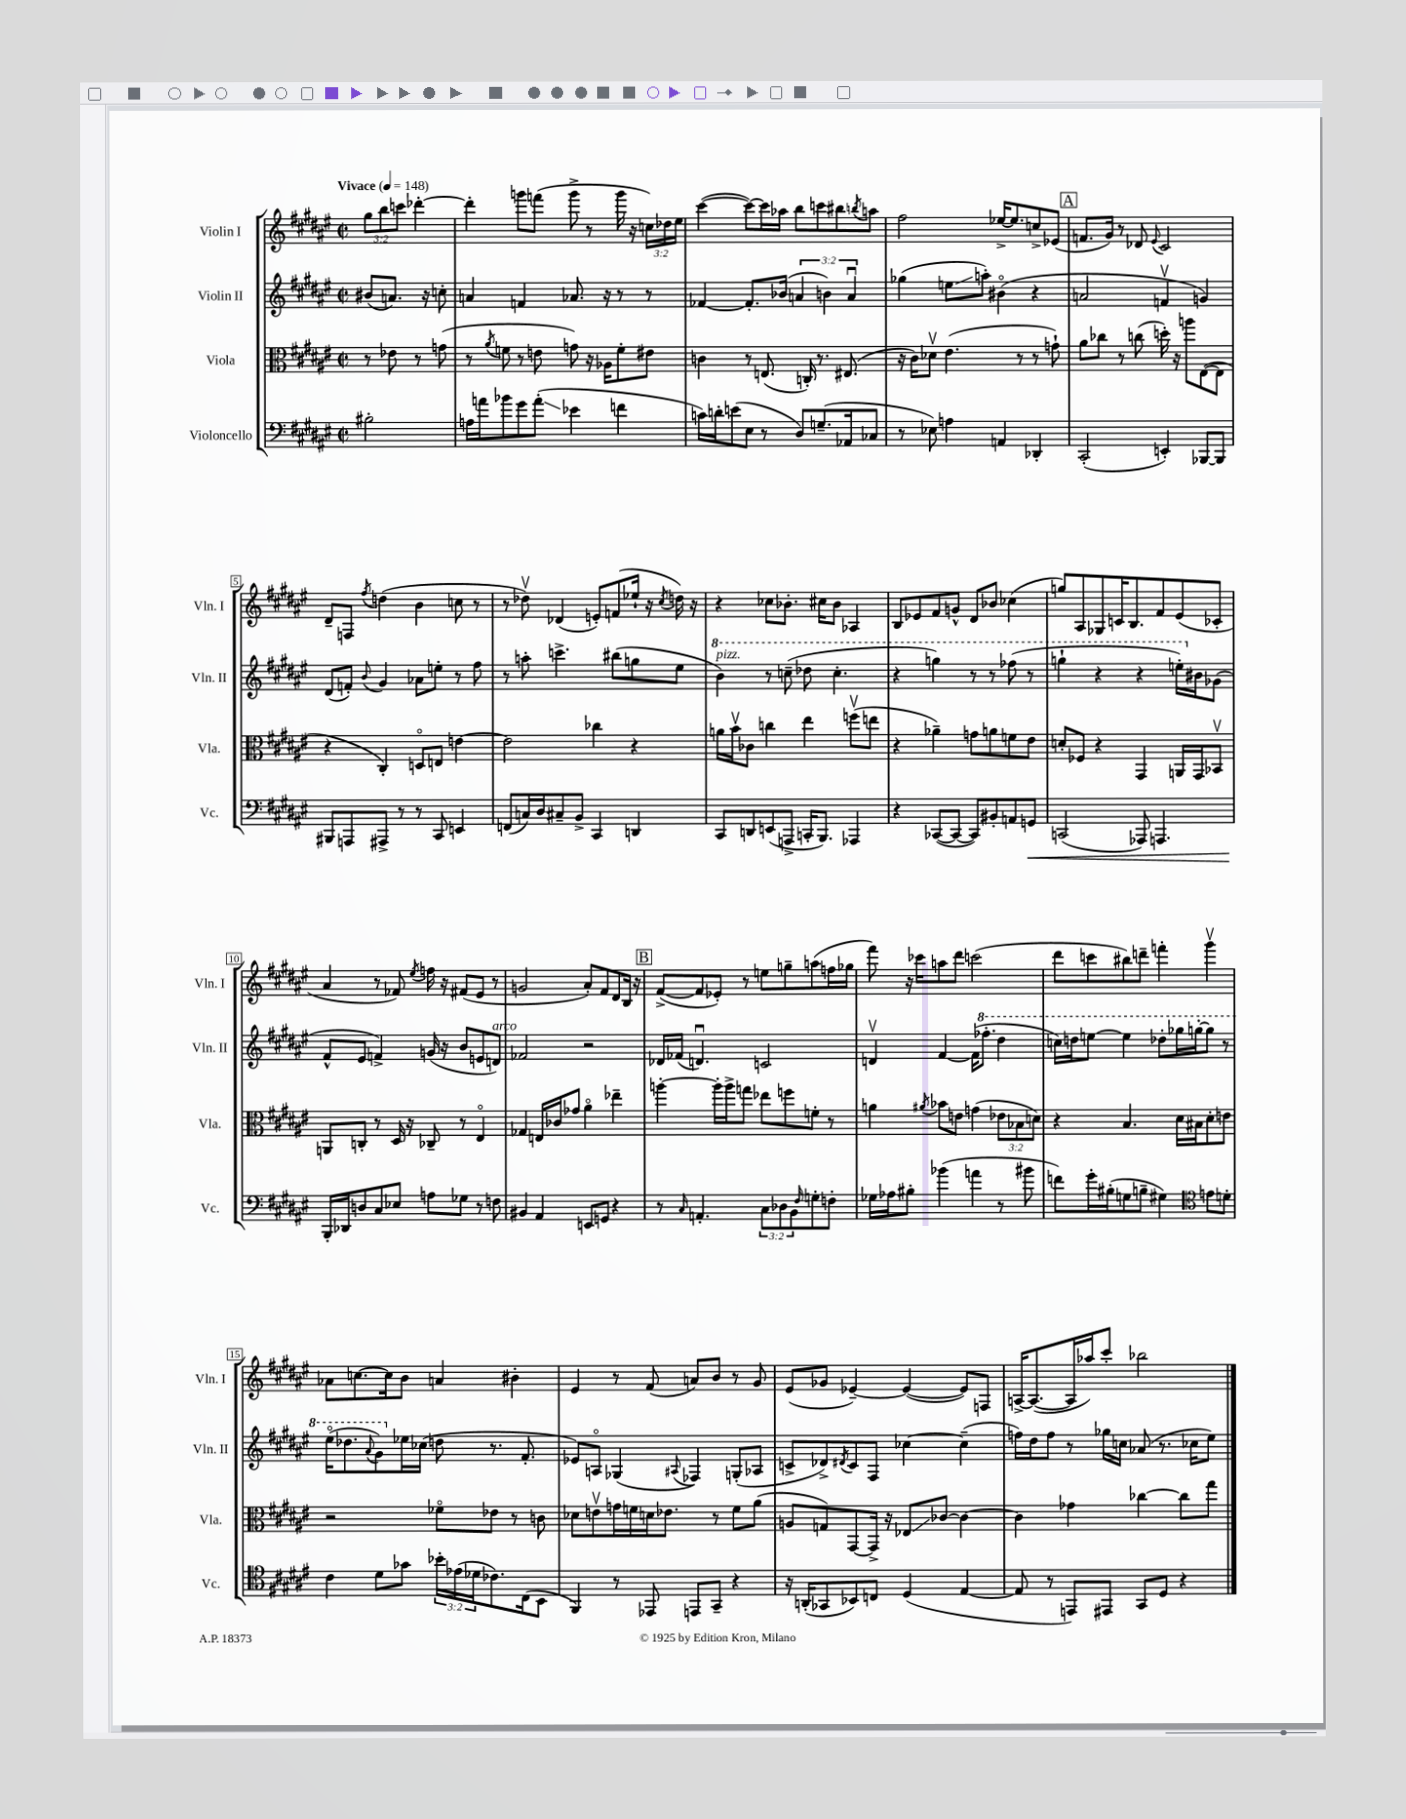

**kern	**kern	**kern	**kern
*staff4	*staff3	*staff2	*staff1
*clefF4	*clefC3	*clefG2	*clefG2
*k[f#c#g#d#a#e#]	*k[f#c#g#d#a#e#]	*k[f#c#g#d#a#e#]	*k[f#c#g#d#a#e#]
*M2/2	*M2/2	*M2/2	*M2/2
*met(c|)	*met(c|)	*met(c|)	*met(c|)
*MM148	*MM148	*MM148	*MM148
2B#'	8r	(8b#	12gg#
.	.	.	12bb
.	8e-	8.a)	.
.	.	.	12ccc
.	8r	.	[4ddd-'
.	.	16r	.
.	(8g	8cc'	.
=	=	=	=
16A	8r	4a	4ddd-']
16a	.	.	.
.	8qa#	.	.
8b-	8f	.	.
8g#	8r	4f	8ggg
(8a'	8e	.	(8fff
4e-	8g)	8.a-	8ggg^
.	16r	.	8r
.	16A-	16r	.
4f	8f'	8r	16ggg
.	.	.	16r
.	8e#	8r	24cc)
.	.	.	24dd-
.	.	.	24ee#
=	=	=	=
16c)	4c	[4f-	([4ccc#
16d'	.	.	.
(8e	.	.	.
8E#	8r	8.f-']	8ccc#_)
8r	(8.E	.	16ccc#]
.	.	(16b-	16aa-
8D#)	.	6a	8bb
.	16C')	.	.
(8.G~	8.r	.	8ccc
.	.	6b)	.
.	.	.	8bb#
16AA-	(8.E#	.	.
.	.	6au	.
.	.	.	8qbb
8C-	.	.	8aa
=	=	=	=
8r	16r	(4gg-	2ff#
.	16c#)	.	.
8E-)	8d-v	.	.
4A	(4.e#	8ee	.
.	.	8aa')	.
4AA	.	(4b#o	[16ee-^
.	.	.	8.ee-]
.	8r	.	.
4DD-'	8r	4r	8cc^
.	8g`)	.	(8e-
=	=	=	=
(2CC#'	8a#	2a	8.f
.	8cc-	.	.
.	.	.	16g#)
.	8r	.	8r
.	(8cc	.	8d-
.	.	.	8qqe#
4EE')	16dd')	4fv	2c#
.	16r	.	.
.	8aa	.	.
[8BBB-	([8E#	4g)	.
8BBB-]	8E#]	.	.
=	=	=	=
8BBB#	4r	(8d#	8d#~
8AAA	.	8f')	8F
.	.	8qqb	8qff#
8AAA#^	4C#')	4g#	(4dd
8r	.	.	.
8r	8Do	8a-	4b
8CC#	8E	8ee'	.
4EE	[4e	8r	8cc
.	.	8ff#	8r
=	=	=	=
(8FF	2e]	8r	8r
16C)	.	8aa'	8dd-v)
16D#	.	.	.
8C#~	.	4.ccc^	(4d-
8BB^	.	.	.
4CC#	4cc-	.	8e')
.	.	(8bb#	(8f
4DD	4r	8gg	16ee-`
.	.	.	16r
.	.	.	8qcc#
.	.	8ee#	16dd)
.	.	.	16r
=	=	=	=
8CC#	16a	4bb)	4r
.	16bv	.	.
8DD	8c-	.	.
(8EE	4cc	8r	8cc-
8AAA^	.	(8ccc~	8.b-'
16CC'	4ee#	8ddd-	.
8.BBB)	.	.	16cc#
.	.	4.ccc'	8b-
4AAA-	(8ffv	.	4A-
.	8ee	.	.
=	=	=	=
4r	4r	4r	8B
.	.	.	8e-
([8CC-	4a-~)	4ggg)	8f#
8CC-_	.	.	8g^^
8CC-])	8g	8r	8d#
8BB#'	8a	8r	8b-
8AA	8f	(8fff-	(4cc-
8GG	8e#	8r	.
=	=	=	=
(2CC	8d'	4ggg`	8gg)
.	8F-	.	8A#
.	4r	4r	8G-
.	.	.	16c
.	.	.	8.B
8AAA-)	4GG#	4r	.
4.AAA	.	.	8f#
.	16AA	16eee')	(8e#
.	16GG#	16b#	.
.	8BB-v	(8g-	8c-'
=	=	=	=
16BBB'	8AA	8f#^^	4a#
16DD-	.	.	.
8D	8C'	8e#	.
8C#	8r	4f^)	8r
8E-	16D#	.	8f-)
.	16r	.	.
.	.	.	8qee#
8A	8C-~	(16g	16ff
.	.	16r	16r
8G-	8r	8b	(8f#
8r	4E#o	8e	8e#
8F	.	8d)	8r
=	=	=	=
4BB#	4G-	2f-	2g
4AA#	16E	.	.
.	16c-	.	.
.	8g-	.	.
8EE	4a#o	2r	8a#')
8GG	.	.	8f#
4r	4ee-~	.	8d#
.	.	.	16B
.	.	.	16r
=	=	=	=
8r	[4aa'	16d-	([8f#^
.	.	(16f-	.
16qqC#	.	.	.
4.AA'	.	4.du)	8f#]
.	16aa']	.	8e-')
.	16aa^	.	.
.	8gg	.	8r
12C#	8ee-	2c	8ee
12D-	.	.	.
.	8ff	.	8gg~
12BB	.	.	.
16qqF#	.	.	.
8G'	8f'	.	(8aa
8F'	8r	.	16ff
.	.	.	16gg-
=	=	=	=
16G-	4a	4dv	8fff#)
16A-	.	.	.
8B#'	.	.	16r
.	.	.	16ccc-
.	8qa#	.	.
(4b-	8b-	[4f#	8aa
.	8e	.	8ddd#
4a	(4g	(16f#]	(2ccc
.	.	8.fff-'	.
8r	12e-	4ddd#	.
.	12B-	.	.
8b#	.	.	.
.	12d)	.	.
=	=	=	=
8f)	4r	16ccc)	8ddd#
.	.	16ddd	.
16g#'	.	[8eee	8ccc
(16B#'	.	.	.
8G	4.B	4eee]	8bb#)
8B~	.	.	8ddd~
4G#)	.	8ddd-'	4fff'
.	16d#	16ggg-	.
.	16B#	[16ggg'	.
*clefC4	*	*	*
8e	8d#'	8ggg]	4ggg#v
8d'	8e	8r	.
=	=	=	=
4c#	2r	(16eee#o	8a-
.	.	8.ddd-	.
.	.	.	[8.cc
.	.	8qqaa#	.
8d#	.	8gg#)	.
.	.	.	16cc]
8g-	.	16ee-	8b
.	.	(16cc-	.
24b-'	8f-o	8dd	4a
(24e-	.	.	.
24d-	.	.	.
8.c-)	8e-	8.r	.
.	8r	.	4b#'
(16C#	.	8.f#'	.
8BB	8c	.	.
=	=	=	=
4FF#)	8d-	8e-)	4e#
.	8ev	8Ao	.
8r	16g	(4G-	8r
.	16f	.	.
8EE-	16d	.	(8f#
.	8.e-	.	.
.	.	8qqA#	.
8EE	.	4F-)	8a)
8GG#~	8r	.	8b
4r	8f	(8G'	8r
.	(8a#	8A-	8g#
=	=	=	=
16r	8A	8c^	(8e#
(16AA'	.	.	.
8GG-	8G)	8d-^)	8g-
.	.	8qd#	.
8BB-)	[8GG#	8c	[4e-~)
8C	16GG#^]	8F#	.
.	16r	.	.
(4D#	8E-	[4cc-	(4e-_
.	[8c-	.	.
[4E#	4c-_	(4cc-~]	8e-])
.	.	.	8F
=	=	=	=
8E#]	4c-]	16ff)	[16A^
.	.	16dd#	(8.A_
8r	.	8ff	.
8EE)	4g-	8r	16A]
.	.	.	16aa-)
8EE#	.	16gg-	8ccc#'
.	.	16cc	.
8GG#	[4cc-	(8a-	2bb-
8D#	.	8.r	.
4r	8cc-]	.	.
.	.	16cc-	.
.	8gg#	8ee#)	.
==	==	==	==
*-	*-	*-	*-
